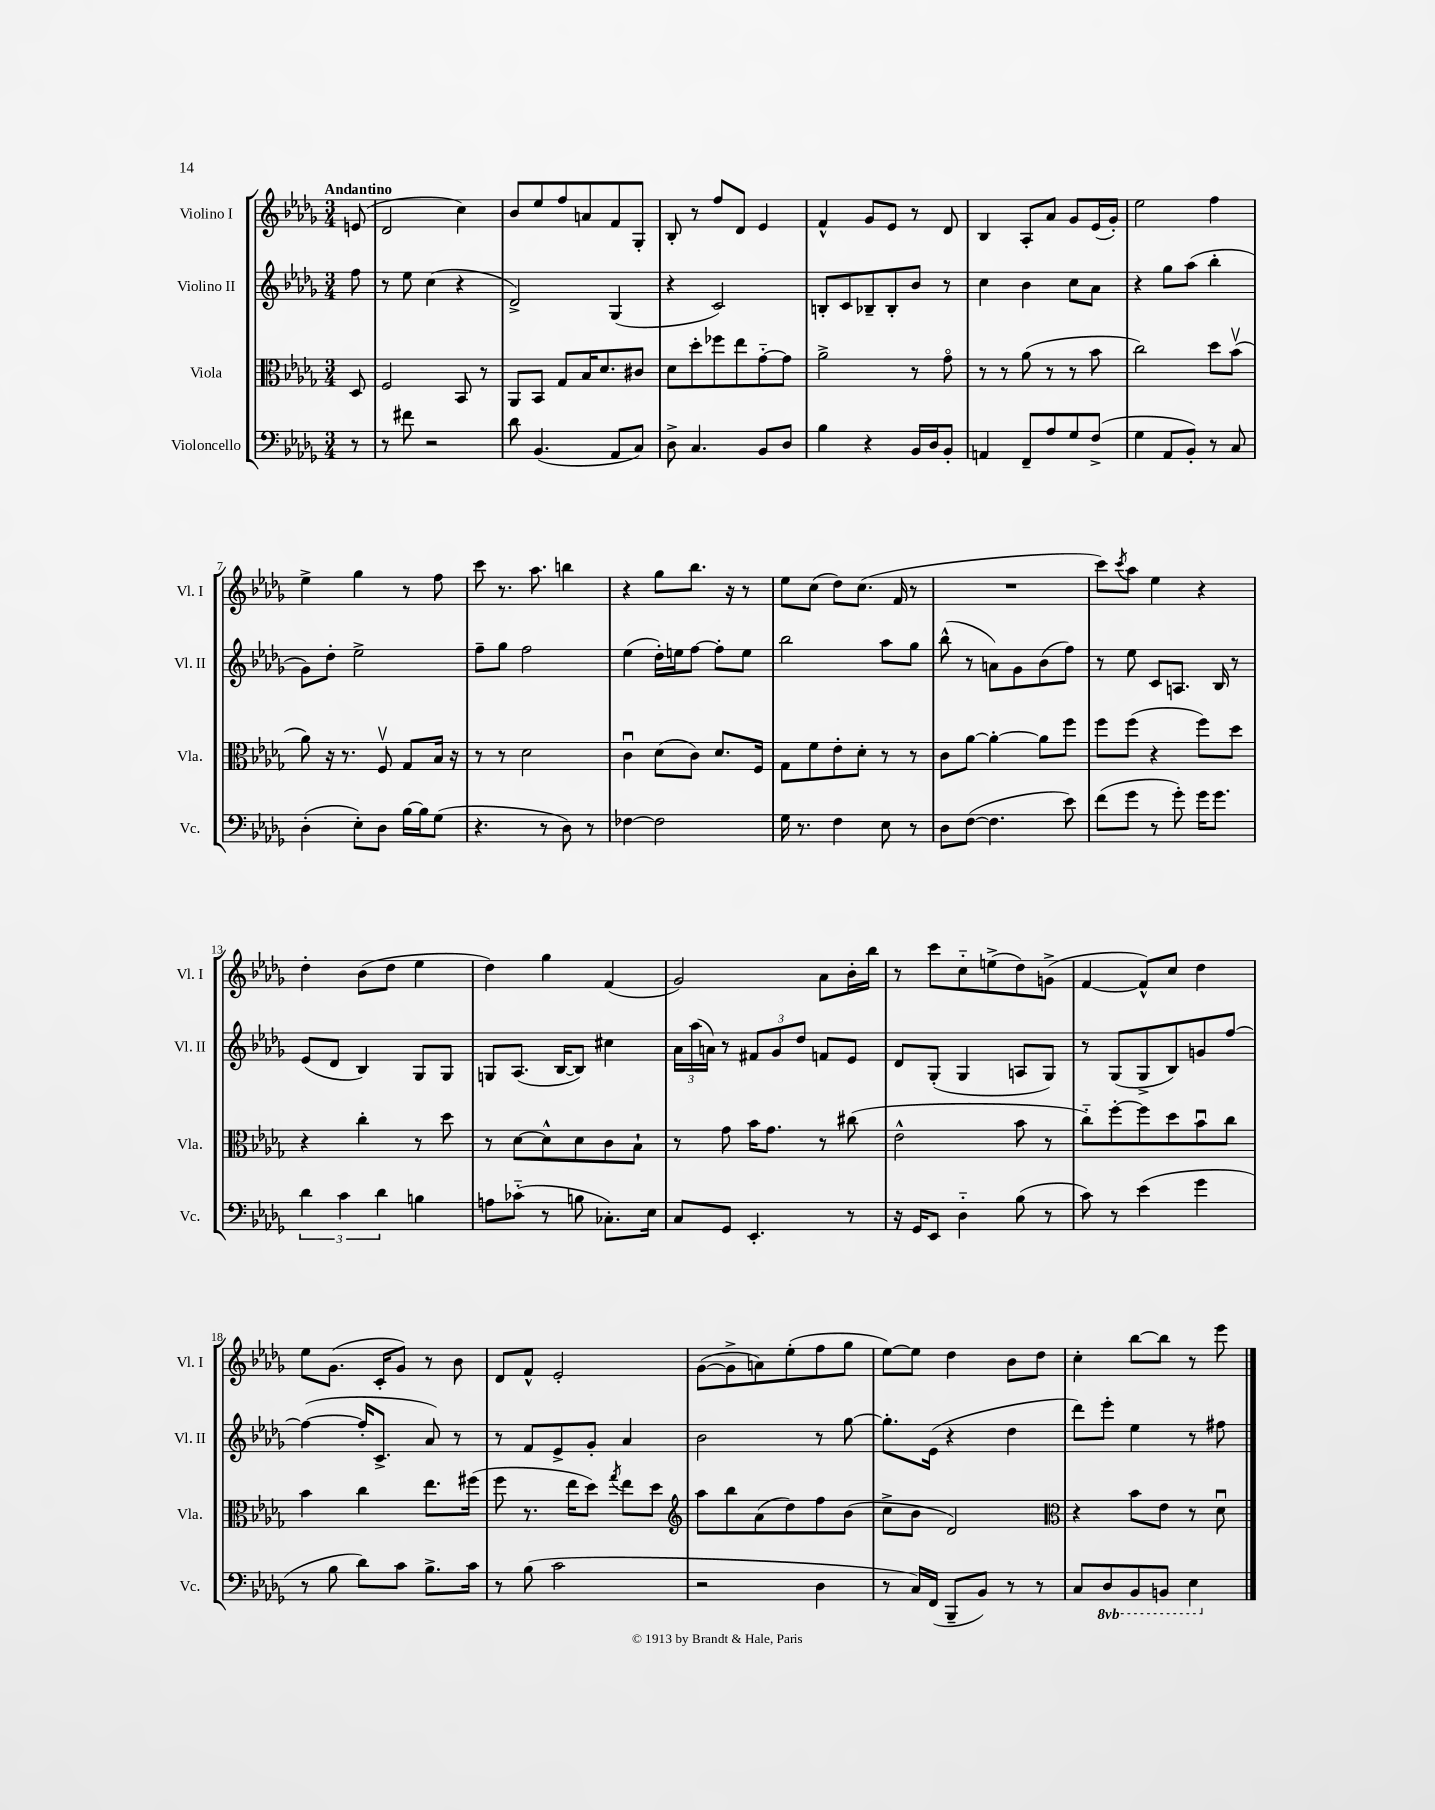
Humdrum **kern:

**kern	**kern	**kern	**kern
*part4	*part3	*part2	*part1
*staff4	*staff3	*staff2	*staff1
*I"Violoncello	*I"Viola	*I"Violino II	*I"Violino I
*I'Vc.	*I'Vla.	*I'Vl. II	*I'Vl. I
*clefF4	*clefC3	*clefG2	*clefG2
*k[b-e-a-d-g-]	*k[b-e-a-d-g-]	*k[b-e-a-d-g-]	*k[b-e-a-d-g-]
*M3/4	*M3/4	*M3/4	*M3/4
=	=	=	=
!	!	!	!LO:TX:a:B:t=Andantino
8r	8D-/	8ff\	(8en/
=1	=1	=1	=1
8r	2F/	8r	2d-/
8f#X\	.	8ee-\	.
2r	.	(4cc\	.
.	8BB-/	4r	4cc\)
.	8r	.	.
=2	=2	=2	=2
8d-\	8AA-/L	2d-^/)	8b-/L
(4.BB-/	8BB-/J	.	8ee-/
.	8G-/L	.	8ff/
.	16B-/K	.	8an/
.	8.d-/	.	.
8AA-/L	.	(4G-/	8f/
8C/J)	8c#X/J	.	8G-'/J
=3	=3	=3	=3
8D-^\	8d-\L	4r	8B-'/
4.C/	8dd-'\	.	8r
.	8ff-X\	2c/)	8ff/L
.	8ee-\	.	8d-/J
8BB-/L	[8g-\	.	4e-/
8D-/J	8g-\J]	.	.
=4	=4	=4	=4
4B-\	2a-^\	8Bn'/L	4f^^/
.	.	8c/	.
4r	.	8B-X~/	8g-/L
.	.	8B-'/	8e-/J
16BB-/LL	8r	8b-/J	8r
16D-/J	.	.	.
8BB-'/J	8g-\	8r	8d-/
=5	=5	=5	=5
4AAn/	8r	4cc\	4B-/
.	8r	.	.
8FF~/L	(8a-\	4b-\	8A-'/L
8A-/	8r	.	8a-/J
8G-/	8r	8cc\L	8g-/L
(8F^/J	8b-\	8a-\J	(16e-/L
.	.	.	16g-'/JJ)
=6	=6	=6	=6
4G-\	2cc\)	4r	2ee-\
8AA-/L	.	8gg-\L	.
8BB-'/J)	.	(8aa-\J	.
8r	8dd-\L	4bb-'\	4ff\
8C/	(8b-v\J	.	.
!!LO:LB:g=z
=7	=7	=7	=7
(4D-'\	8a-\)	8g-\L)	4ee-^\
.	16r	8dd-'\J	.
.	8.r	.	.
8E-'\L)	.	2ee-^\	4gg-\
8D-\J	8Fv/	.	.
[16B-\LL	8G-/L	.	8r
16B-\J]	.	.	.
(8G-\J	16B-/Jk	.	8ff\
.	16r	.	.
=8	=8	=8	=8
4.r	8r	8ff~\L	8ccc\
.	8r	8gg-\J	8.r
.	2d-\	2ff\	.
.	.	.	8.aa-\
8r	.	.	.
8D-\)	.	.	4bbn\
8r	.	.	.
=9	=9	=9	=9
[4F-X\	4cu\	(4ee-\	4r
2F-\]	(8d-\L	16dd-'\LL)	8gg-\L
.	.	16een\J	.
.	8c\J)	[8ff\J	8.bb-\J
.	8.d-/L	8ff'\L]	.
.	.	.	16r
.	.	8ee\J	8r
.	16F/Jk	.	.
=10	=10	=10	=10
16G-\	8G-\L	2bb-\	8ee-\L
8.r	.	.	.
.	8f\	.	(8cc\J
4F\	8e-'\	.	8dd-\L)
.	8d-'\J	.	(8.cc\J
8E-\	8r	8aa-\L	.
.	.	.	16f/
8r	8r	8gg-\J	8r
=11	=11	=11	=11
8D-\L	8c\L	(8bb-^^\	2.r
([8F\J	[8a-\J	8r	.
4.F\]	4a-'\_	8an\L)	.
.	.	8g-\	.
.	8a-\L]	(8b-\	.
8e-\)	8ff\J	8ff\J)	.
=12	=12	=12	=12
(8f\L	8ff\L	8r	8ccc\L)
.	.	.	8qccc/
8g-\J	(8ff\J	8ee-\	8aa-\J
8r	4r	8c/L	4ee-\
8g-'\)	.	8.An/J	.
16g-\KL	8ff\L)	.	4r
8.g-\J	.	16B-/	.
.	8dd-\J	8r	.
!!LO:LB:g=z
=13	=13	=13	=13
6d-\	4r	(8e-/L	4dd-'\
.	.	8d-/J	.
6c\	.	.	.
.	4cc'\	4B-/)	(8b-\L
6d-\	.	.	.
.	.	.	8dd-\J
4Bn\	8r	8G-/L	4ee-\
.	8dd-\	8G-/J	.
=14	=14	=14	=14
8An\L	8r	8Gn/L	4dd-\)
(8c-X\J	[8d-\L	(8.A-/J	.
8r	8d-^^\]	.	4gg-\
.	.	[16B-/KL	.
8Bn\	8d-\	8B-/J])	.
8.C-X'\L)	8c\	4cc#X\	(4f/
.	8B-`\J	.	.
16E-\Jk	.	.	.
=15	=15	=15	=15
8C/L	8r	24a-\LL	2g-/)
.	.	(24aa-\	.
.	.	24an\JJ)	.
8GG-/J	8g-\	8r	.
4.EE-'/	16b-\KL	12f#X/L	.
.	8.g-\J	.	.
.	.	12g-/	.
.	.	12dd-/J	.
.	8r	8fn/L	8a-\L
8r	(8cc#X\	8e-/J	16b-'\L
.	.	.	16bb-\JJ
=16	=16	=16	=16
16r	2e-^^\	8d-/L	8r
16GG-/KL	.	.	.
8EE-/J	.	(8G-'/J	8ccc\L
4D-\	.	4G-/	8cc\
.	.	.	(8een^\
(8B-\	8b-\	8An/L	8dd-\)
8r	8r	8G-/J)	(8gn^\J
=17	=17	=17	=17
8c\)	8cc\L)	8r	[4f/
8r	[8ff'\	(8G-/L	.
(4e-\	8ff\]	8G-^/	8f^^/L])
.	8dd-\	8B-/)	8cc/J
4g-\	8b-u\	8gn/	4dd-\
.	8cc\J	[8ff/J	.
!!LO:LB:g=z
=18	=18	=18	=18
8r	4b-\	(4ff\_	8ee-\L
8B-\	.	.	(8.g-\J
8d-\L)	4cc\	16ff'/KL]	.
.	.	8.c^/J	16c'/KL
8c\J	.	.	8g-/J)
8.B-^\L	8.ee-\L	8a-/)	8r
.	.	8r	8b-\
16c\Jk	(16ff#X\Jk	.	.
=19	=19	=19	=19
8r	8ff\	8r	8d-/L
(8B-\	8.r	8f/L	8f^^/J
2c\	.	8e-^/	2e-'/
.	16ee-\KL	.	.
.	8dd-\J)	8g-'/J	.
.	8qgg-/	.	.
.	8ee-\L	4a-/	.
.	8dd-\J	.	.
=20	=20	=20	=20
*	*clefG2	*	*
2r	8aa-\L	2b-\	([8g-\L
.	8bb-\	.	8g-^\]
.	(8a-\	.	8an\)
.	8dd-\)	.	(8ee-'\
4D-\	8ff\	8r	8ff\
.	(8b-\J	[8gg-\	8gg-\J
=21	=21	=21	=21
8r	8cc^\L	8.gg-'\L]	[8ee-\L)
16C/LL)	8b-\J	.	8ee-\J]
(16FF/JJ	.	(16e-\Jk	.
8BBB-~/L	2d-/)	4r	4dd-\
8BB-/J)	.	.	.
8r	.	4dd-\	8b-\L
8r	.	.	8dd-\J
=22	=22	=22	=22
*	*clefC3	*	*
8C/L	4r	8ddd-\L)	4cc'\
*8ba	*	*	*
8DD-/	.	8eee-'\J	.
8BBB-/	8b-\L	4ee-\	[8bb-\L
8BBBn/J	8e-\J	.	8bb-\J]
4EE-\	8r	8r	8r
.	8d-u\	8ff#X\	8eee-\
*X8ba	*	*	*
==	==	==	==
*-	*-	*-	*-
